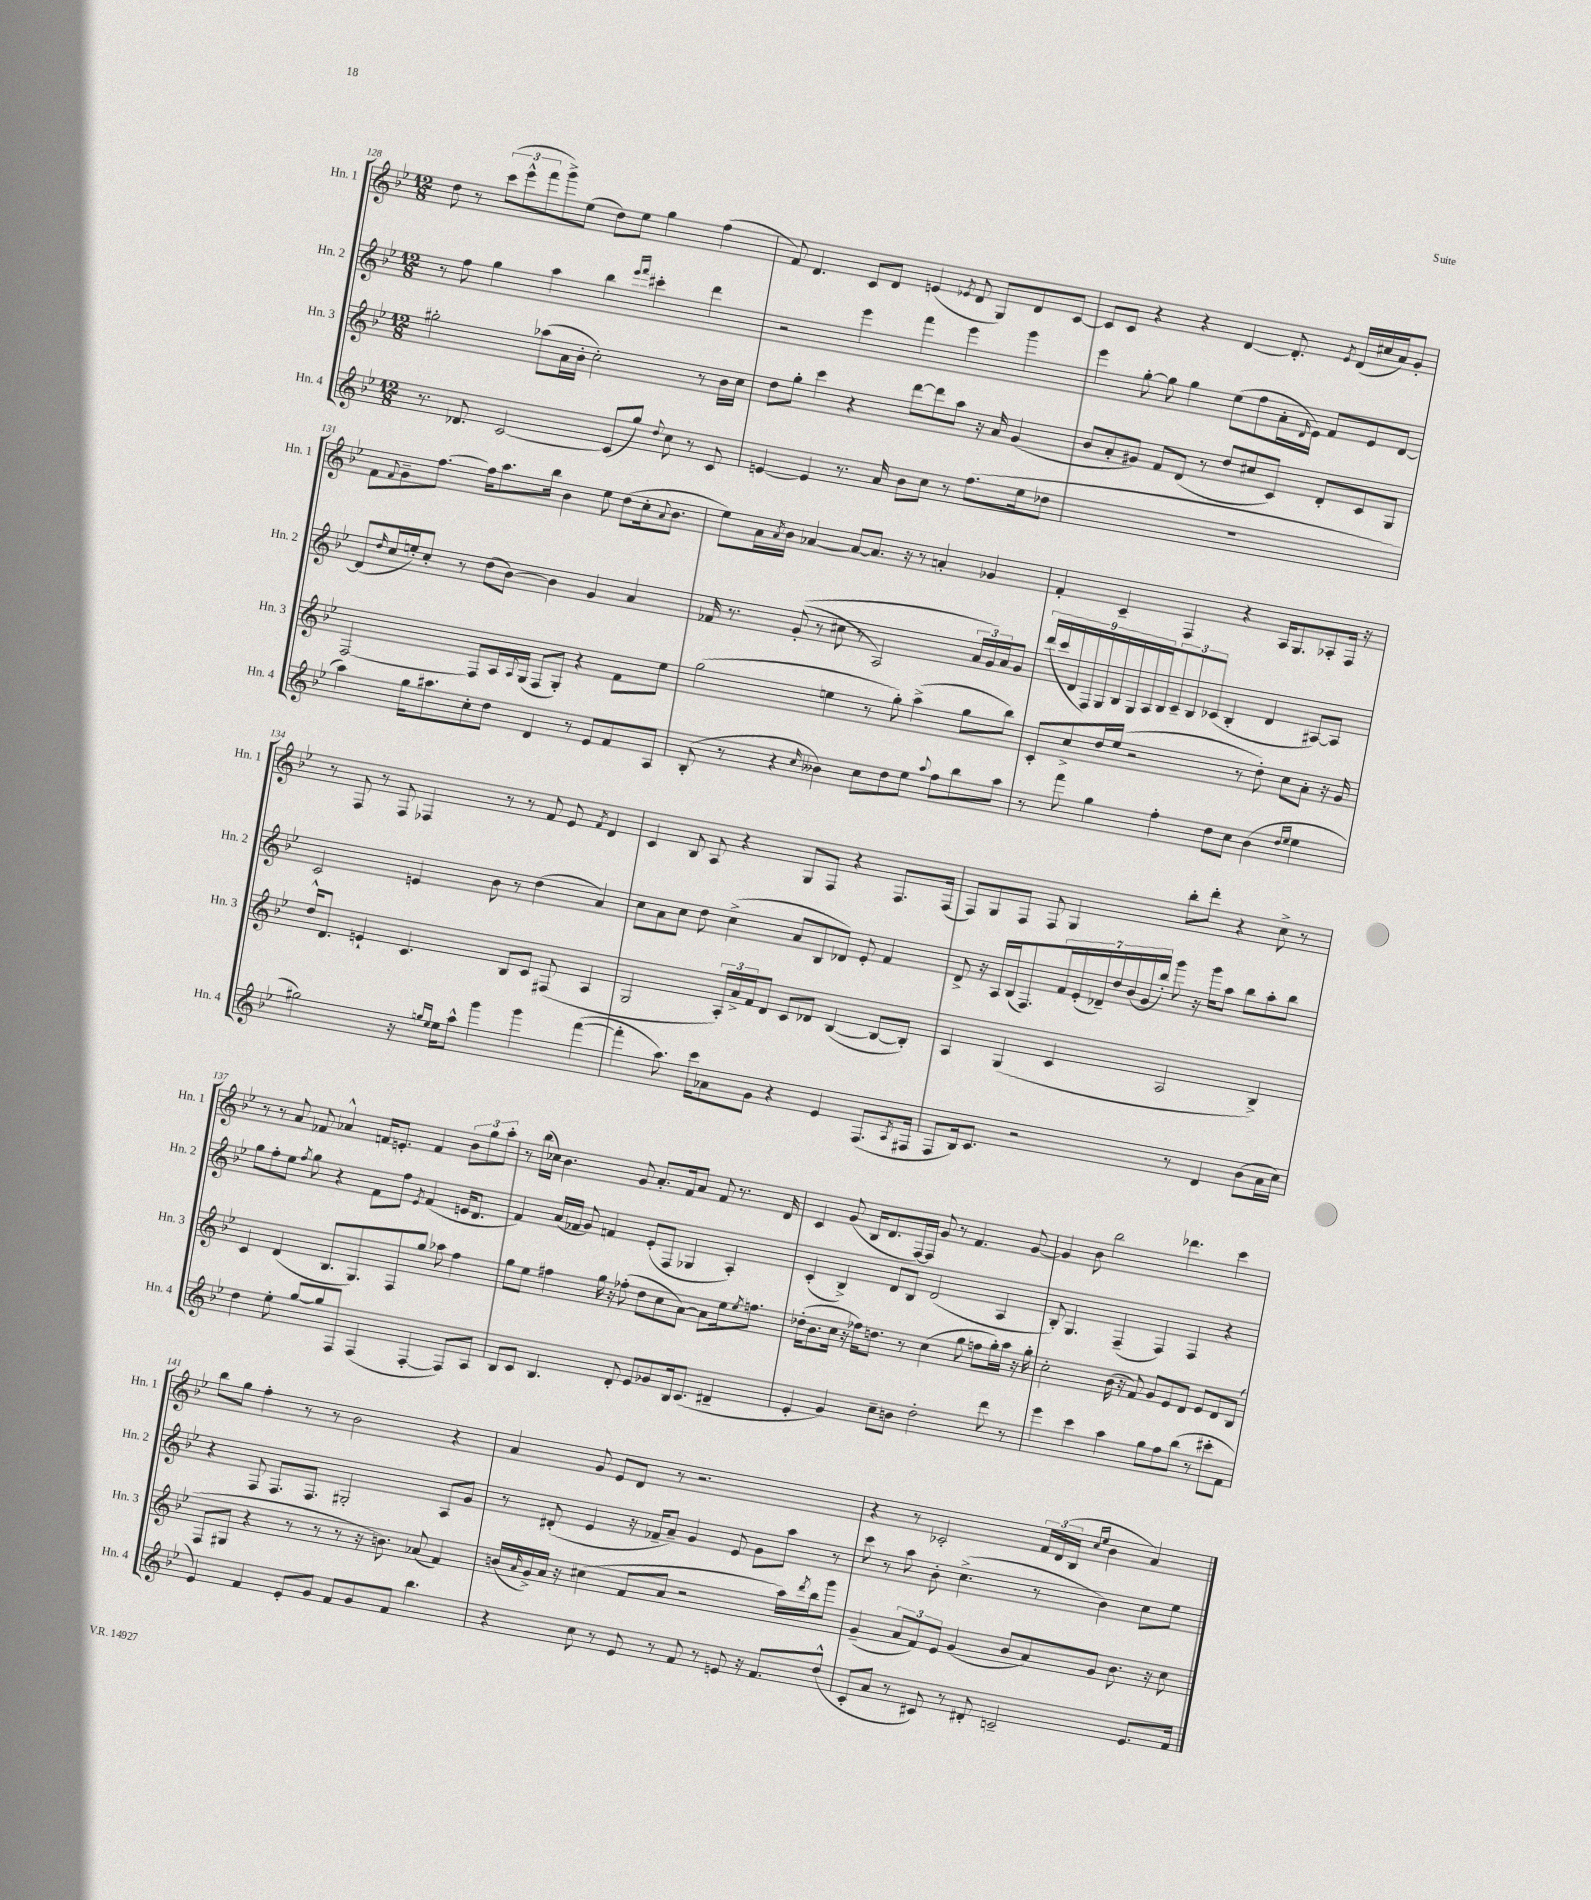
<<
\new StaffGroup <<
\new Staff = "s0" \with { instrumentName = "Hn. 1" shortInstrumentName = "Hn. 1" } {
    \clef treble \key bes \major \numericTimeSignature \time 12/8
    d''8 r8 \tuplet 3/2 { c'''8( ees'''8-^ f'''8 } g'''8->) ees''8( d''8) ees''8 g''4 f''4( |
    f'8) d'4. c'8 d'8 e'4( \acciaccatura { ees'8 } d'8 g8) d'8 c'8~ |
    c'8 c'8 r4 r4 d'4~ d'8.-. \acciaccatura { ees'8 } d'16( cis''16 a'16) g'8-. |
    f'8 \appoggiatura { f'8 } g'8-- f''8.~ f''16 a''8. bes''16 bes'4 ees''8 d''8( c''16-. \appoggiatura { a'8 } bes'8. |
    ees''8) a'16 \acciaccatura { a'8 } bes'16 aes'4~ aes'8~ aes'8. r16 r8 a'4-. ges'4 |
    f'4-. c'4-- f4 r4 a16 g8. aes8-. f16 r16 |
    r8 f8 r8 f8 fes4 r8 r8 f'8 ees'8 \acciaccatura { f'8 } d'4 |
    c'4 bes8 a8 r4 g8 f8 r4 f8. f16( |
    f8) g8 f8 f8 g4 bes''8-. d'''8-. r4 c''8-> r8 |
    r8 r8 a'8 fes'8 aes'4-^ f'16 e'8.-. f'4 \tuplet 3/2 { bes'8 g''8 a''8-. } |
    r8 bes''16( ces''16) bes'4. g'8 a'8.-. f'16 a'8 f'8 r8. d'16 |
    c'4 g'8( bes16 d'8. f16~) f16 g'8 r8 f'4. g'8~ |
    g'4 bes'8 bes''2 des'''4. c'''4 |
    bes''8 g''8 f''4-. r8 r8 bes'2 r4 |
    a'4 g'8 ees'8 d'8 r8 r2. |
    r4 r8 ces'2-. \tuplet 3/2 { f'16 d'16( bes16 } \grace { c''16 ees''16 } bes'4 a'4) \bar "|." |
}
\new Staff = "s1" \with { instrumentName = "Hn. 2" shortInstrumentName = "Hn. 2" } {
    \clef treble \key bes \major \numericTimeSignature \time 12/8
    r8 f''8 g''4 a''4 bes''4 \grace { ees'''16 f'''16 } cis'''4-. d'''4 |
    r2 ees'''4 f'''4 ees'''4 g'''4 |
    ees'''4 g''8~-. g''8 g''4 ees''8( f''8 a'16-. \grace { d'16 } ees'16) f'8 ees'8 d'8~ |
    d'8( \grace { d''16 } c''16 e''16-.) c''8-. r8 d''8( bes'8~) bes'4 g'4 a'4 |
    fes'16 r8. g'8-.(\( r8 cis''8 r8 a2) \tuplet 3/2 { a'16 g'16\) a'16 } g'8 |
    \tuplet 9/8 { d'''16( c'''16 d'16 f16) g16 bes16 g16 a16 bes16 } \tuplet 3/2 { c'8-- bes8 ces'8( } bes4-. d'4 ais8~) ais8 |
    c'2 e'4 bes'8 r8 d''4( a'4) |
    c''8 a'8 c''8 d''8 c''4->( a'8 bes8 des'8) ees'8-. f'4 |
    d'8-> r16 a16 bes16( f8.) \tuplet 7/4 { f'16 ees'16-.( des'16--) d''16 bes'16( g'16 bes''16-.) } g'''8 r16 g'''16 a''8 bes''8 a''8-. bes''8 |
    g''8 f''8-. ees''8 \acciaccatura { f''8 } g''8 r4 f'8 f''8 \acciaccatura { ees'8 } f'4( e'16 d'8. |
    f'4) a'16( fes'16 g'8) f'4 ees'8-.( f8 ges4 a4-.) |
    c'4-.( bes4->) d'8 bes8 d'2( a4 |
    bes8-.) g4. f4--( f4) f4 r4 |
    r4 f8 f8. f8. gis2-. a8 g'8 |
    r8 dis'8-.( ees'4 r16 fes'16-- a'8--) g'4 ees'8 g'8 a''8 r8 |
    c'''8 r8 a''8 bes'8-. c''4.->( r8 bes'4) c''8 ees''8 \bar "|." |
}
\new Staff = "s2" \with { instrumentName = "Hn. 3" shortInstrumentName = "Hn. 3" } {
    \clef treble \key bes \major \numericTimeSignature \time 12/8
    gis''2-. aes''8( a'16 bes'16-. c''2-.) r8 bes'16 c''16 |
    d''8 g''8-. c'''4 r4 d'''8~ d'''8 a''8 r16 a'16 g'4( |
    bes'8 a'8-. gis'8) f'8 d'8( r8 d''8 cis''8 c'8) d'8-. c'8 g8 |
    f2~ f8 a16 \appoggiatura { a8 } g16( f8 g8-.) r4 f'8 ees''8 |
    g''2( e''4 r8 g''8-.) a''4->( g''8 bes''8) |
    c'8-. c''8-> d''16 ees''16( r2 r8 d''8-.) c''8 a'8-. r16 g'16 |
    d''16-^ d'8. e'4-! c'4. bes8 c'8 fis8( a4 |
    g2 \tuplet 3/2 { a16-.) a'16-> f'16 } d'8 c'8 des'8 bes4~( bes8~ bes8-.) |
    a4 g4( c'4 a2 bes4->) |
    c'4 d'4( bes8. g8.) f8 g''8 aes''8 f''4 |
    g''8 ees''8 fis''4 g''16 r16 fes''8-.( d''8 c''8 a'8~) a'8 ees''16 \acciaccatura { ees''8 } f''8. |
    des''16-.( bes'8. c''16 r16 fes''16) d''8. r8 c''4( g''8 f''8 g''16-.) a''16 r16 g''16-. |
    c''2-. bes'16( r16 f'8) g'8 ees'8 d'8 ees'8 d'8 bes8( |
    f8 gis8 r4 r8 r8 r8 r16 b'8.) aes'8( f'4) |
    b'16( \grace { a'16 } g'16->) a'16 r16 cis''4( f'8 a'8 r2 a''16) \acciaccatura { d'''8 } bes''16 g'''8 |
    g'4--( \tuplet 3/2 { a'8 f'8) ees'8 } g'4( bes'8 a'8) g'8 bes'8. r16 c''8 \bar "|." |
}
\new Staff = "s3" \with { instrumentName = "Hn. 4" shortInstrumentName = "Hn. 4" } {
    \clef treble \key bes \major \numericTimeSignature \time 12/8
    r8. des'8. c'2~ c'8( g''8) \appoggiatura { d''8 } c''8 r8 c'8 |
    e'4~ e'4 r8. a'16 bes'8 c''8 r8 f''8.( ees''16 des''8 |
    R1. |
    a''4) g''16 ais''8. c''8-. d''8 d'4 r8 ees'8 f'8 a8 |
    bes8-.( r8 r4 \grace { c''16 } beses'4) c''8 d''8 ees''8 \appoggiatura { a''8 } f''8 bes''8 a''8 |
    r8 f'''8 g''4 f''4-. d''8 c''8 bes'4( \grace { d''16 ees''16 } ees''4 |
    gis''2) r16 \grace { g''16 ees''16 } ees''16 a''8-^ g'''4 g'''4 f'''4~( |
    f'''4-. a''8.) c'''16 aes'8 g'8 r4 ees'4 f8.( \acciaccatura { a8 } fis16 |
    f8 bes16) c'8. r2 r8 d'4 bes'8( a'16 c''16) |
    d''4 ees''8-. g''8~ g''8 f8 f4( f4~-. f8) a8 |
    bes8 c'8 bes4. d'8-. ees'8 ges'8 bes16 c'8.( dis'4-- |
    ees'4-. g'4) c''8-- b'8 d''2-. d'''8 r8 |
    ees'''4 c'''4 a''4 g''8 f''8 bes''8( r8 cis'''8-. f'8 |
    ees'4) f'4 ees'8-. g'8 f'8 g'8 f'8 bes''4. |
    r4 c''8 r8 ees'8 r8 f'8 r8 e'8 r16 f'8. d''8-^( |
    c'8-. a'8 r8 cis'8) r8 dis'8-. c'2-- ees'8. f'16 \bar "|." |
}
>>
>>
\layout { \context { \Score currentBarNumber = #128 } }
